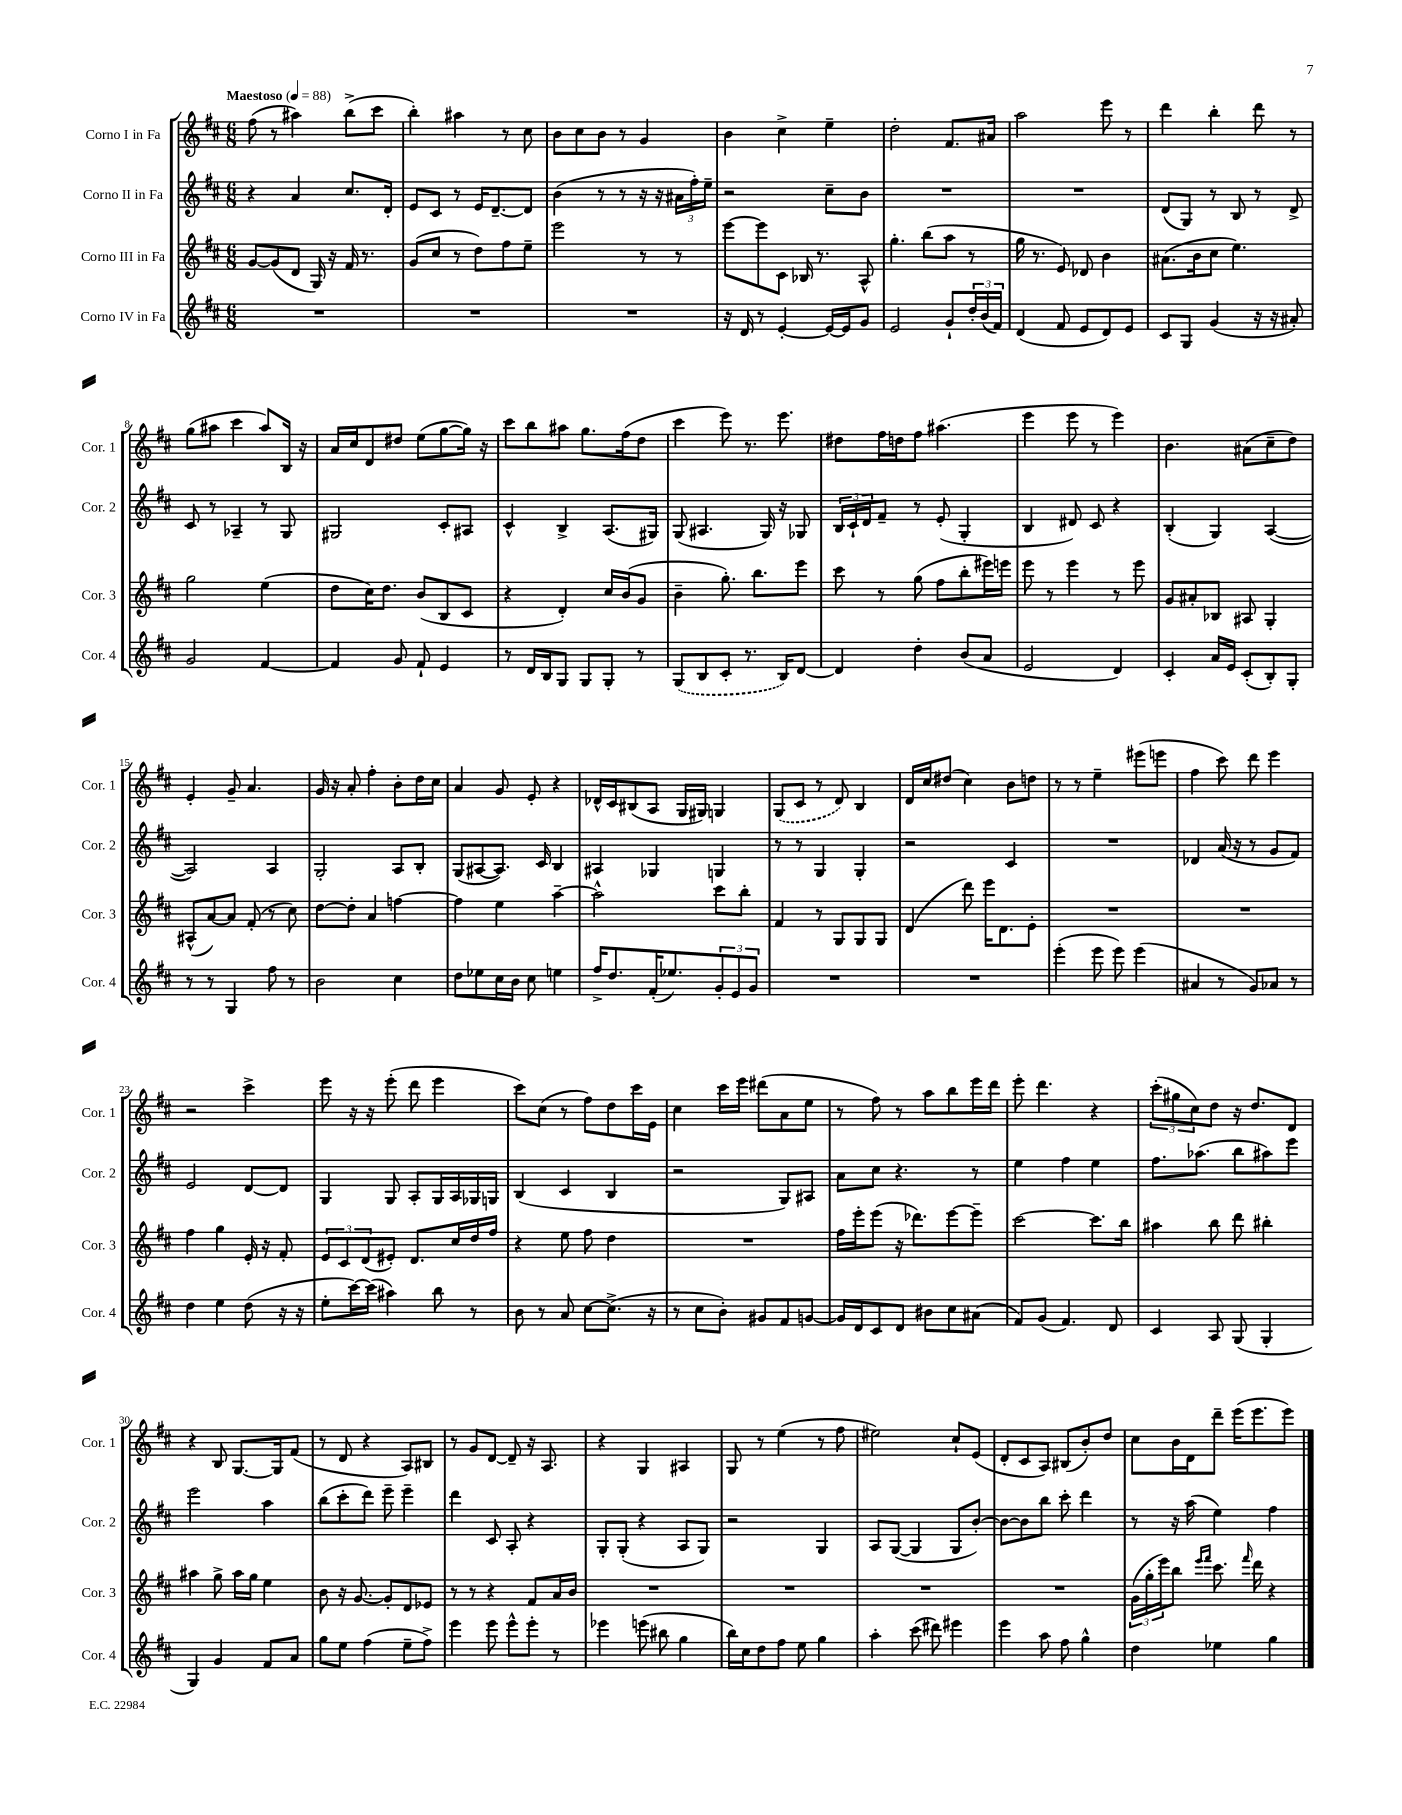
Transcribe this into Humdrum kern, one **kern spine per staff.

**kern	**kern	**kern	**kern
*staff4	*staff3	*staff2	*staff1
*clefG2	*clefG2	*clefG2	*clefG2
*k[f#c#]	*k[f#c#]	*k[f#c#]	*k[f#c#]
*M6/8	*M6/8	*M6/8	*M6/8
*MM88	*MM88	*MM88	*MM88
2.r	[8g	4r	(8ff#
.	(8g]	.	8r
.	8d	4a	4aa#)
.	16G)	.	.
.	16r	.	.
.	16f#	8.cc#	(8bb^
.	8.r	.	.
.	.	.	8ccc#
.	.	16d'	.
=	=	=	=
2.r	(8g	8e	4bb')
.	8cc#	8c#	.
.	8r	8r	4aa#
.	8dd)	16e	.
.	.	[8.d~	.
.	8ff#	.	8r
.	8ee~	8d]	8cc#
=	=	=	=
2.r	2eee	(4b	8b
.	.	.	8cc#
.	.	8r	8b
.	.	8r	8r
.	8r	16r	4g
.	.	16r	.
.	8r	24a#	.
.	.	24ff#')	.
.	.	24ee~	.
=	=	=	=
16r	[8eee	2r	4b
16d	.	.	.
8r	8eee]	.	.
[4e'	8c#	.	4cc#^
.	16B-	.	.
.	8.r	.	.
16e_	.	8cc#~	4ee~
16e]	.	.	.
8g	8A^^	8b	.
=	=	=	=
2e	4.gg'	2.r	2dd'
.	(8bb	.	.
8g`	8aa	.	8.f#
24dd'	8r	.	.
(24b	.	.	.
.	.	.	16a#
24f#)	.	.	.
=	=	=	=
(4d	16gg	2.r	2aa
.	8.r	.	.
8f#	8e)	.	.
8e	8d-	.	.
8d)	4b	.	8eee
8e	.	.	8r
=	=	=	=
8c#	(8.a#	(8d	4ddd
8G	.	8G)	.
.	16b	.	.
(4g	8cc#	8r	4bb'
.	4.ee)	8B	.
16r	.	8r	8ddd
16r	.	.	.
8a#')	.	8d^	8r
=	=	=	=
2g	2gg	8c#	(8gg
.	.	8r	8aa#
.	.	4A-~	4ccc#
[4f#	(4ee	8r	8aa#)
.	.	8G	16B
.	.	.	16r
=	=	=	=
4f#]	8dd	2G#	16a
.	.	.	16cc#
.	16cc#)	.	8d
.	8.dd	.	.
8g	.	.	8dd#
8f#`	(8b	.	(8ee
4e	8B	8c#'	[8gg
.	8c#	8A#	16gg])
.	.	.	16r
=	=	=	=
8r	4r	4c#^^	8ccc#
16d	.	.	8bb
16B	.	.	.
8G	4d')	4B^	8aa#
8G	.	.	8.gg
8G'	16cc#	(8.A	.
.	(16b	.	(16ff#
8r	8g	.	8dd
.	.	16G#)	.
=	=	=	=
(8G	4b~	(8G	4ccc#
8B	.	4.A#	.
8c#'	8.gg')	.	8eee)
8.r	.	.	8.r
.	8.bb	.	.
.	.	16G)	.
16B)	.	16r	8.eee
[8d	8eee	8G-	.
=	=	=	=
4d]	8ccc#	24B	8dd#
.	.	24c#`	.
.	.	24d	.
.	8r	8f#~	16ff#
.	.	.	16dd
4dd'	(8gg	8r	8ff#
.	8ff#	(8e'	(4.aa#
(8b	8bb'	4G'	.
8a	16eee#)	.	.
.	16eee	.	.
=	=	=	=
2e	8eee	4B	4eee
.	8r	.	.
.	4eee	8d#)	8eee
.	.	8c#	8r
4d)	8r	4r	4eee)
.	8eee	.	.
=	=	=	=
4c#'	8g	(4B'	4.b
.	8a#'	.	.
16a	8B-	4G)	.
16e	.	.	.
(8c#'	8A#	.	(8a#
8B')	4G'	([4A	8cc#~
8G'	.	.	8dd)
=	=	=	=
8r	(8A#^^	2A])	4e'
8r	[8a)	.	.
4G	8a]	.	8g~
.	(8f#'	.	4.a
8ff#	8r	4A	.
8r	8cc#)	.	.
=	=	=	=
2b	[8dd	2G'	16g
.	.	.	16r
.	8dd']	.	8a'
.	4a	.	4ff#'
4cc#	[4ff	8A	8b'
.	.	8B'	16dd
.	.	.	16cc#
=	=	=	=
8dd	4ff]	(8G	4a
8ee-	.	[8A#	.
16cc#	4ee	8.A#])	8g
16b	.	.	.
8cc#	.	.	8e'
.	.	16c#	.
4ee	[4aa~	4B	4r
=	=	=	=
16ff#^	2aa^^]	4A#	16d-^^
8.dd	.	.	16c#
.	.	.	(8B#
(16f#'	.	4G-	8A
8.ee-)	.	.	.
.	.	.	16G
.	.	.	16G#)
12g'	8ccc#	4G	4G
12e	.	.	.
.	8bb'	.	.
12g	.	.	.
=	=	=	=
2.r	4f#	8r	(8G
.	.	8r	8c#
.	8r	4G	8r
.	8G	.	8d)
.	8G	4G'	4B
.	8G	.	.
=	=	=	=
2.r	(4d	2r	16d
.	.	.	16cc#
.	.	.	(8dd#
.	8ddd)	.	4cc#)
.	16eee	.	.
.	8.d	.	.
.	.	4c#	8b
.	8e'	.	8dd
=	=	=	=
(4eee'	2.r	2.r	8r
.	.	.	8r
8eee	.	.	4ee~
8eee)	.	.	.
(4eee	.	.	(8eee#
.	.	.	8eee
=	=	=	=
4a#	2.r	4d-	4ff#
8r	.	(16a	8ccc#)
.	.	16r	.
8g)	.	8r	8ddd
8a-	.	8g	4eee
8r	.	8f#)	.
=	=	=	=
4dd	4ff#	2e	2r
4ee	4gg	.	.
(8dd	16e'	[8d	4ccc#^
.	16r	.	.
16r	8f#'	8d]	.
16r	.	.	.
=	=	=	=
8ee'	12e	4G	8eee
.	12c#	.	.
[16ccc#)	.	.	16r
.	(12d	.	.
(16ccc#]	.	.	16r
4aa#)	8e#')	8G	(8eee'
.	8.d	8A'	8ddd
8bb	.	16G	4eee
.	16cc#	16A	.
8r	16dd	16G-	.
.	16ff#	16G	.
=	=	=	=
8b	4r	(4B	8ccc#)
8r	.	.	(8cc#
8a	8ee	4c#	8r
[8cc#	8ff#	.	8ff#)
(8.cc#^]	4dd	4B	8dd
.	.	.	16ccc#
16r	.	.	16e
=	=	=	=
8r	2.r	2r	4cc#
8cc#	.	.	.
8b')	.	.	16ccc#
.	.	.	16eee
8g#	.	.	(8ddd#
8f#	.	8G)	8a
[8g	.	8A#	8ee
=	=	=	=
16g]	16ff#	8a	8r
16d	16eee'	.	.
8c#	(8eee	8cc#	8ff#)
8d	16r	4.r	8r
.	8.ddd-)	.	.
8b#	.	.	8aa
8cc#	[8eee	.	8bb
(8a#	8eee~]	8r	16eee
.	.	.	16ddd
=	=	=	=
8f#)	[2ccc#	4ee	8eee'
(8g	.	.	4.ddd
4.f#)	.	4ff#	.
.	8.ccc#]	4ee	4r
8d	.	.	.
.	16bb	.	.
=	=	=	=
4c#	4aa#	8.ff#	(12ccc#'
.	.	.	12gg#
.	.	.	12cc#)
.	.	(8.aa-	.
8A	8bb	.	8dd
(8G	8ddd	8bb	16r
.	.	.	8.dd
4G'	4bb#'	8aa#)	.
.	.	8eee	8d
=	=	=	=
4G)	4aa#	2eee	4r
4g	8gg^	.	8B
.	16aa#	.	[8.G
.	16gg	.	.
8f#	4ee	4aa	.
.	.	.	16G]
8a	.	.	(8f#
=	=	=	=
8gg	8b	(8bb	8r
8ee	16r	8ccc#'	8d
.	[8.g	.	.
(4ff#	.	8ddd)	4r
.	8g']	8eee~	.
8ee~	8d	4eee~	8A)
8ff#^)	8e-	.	8B#
=	=	=	=
4eee	8r	4ddd	8r
.	8r	.	8g
8eee	4r	8c#	[8d
8eee^^	.	8A'	8d~]
8eee'	8f#	4r	16r
.	.	.	8.A
8r	16a	.	.
.	16b	.	.
=	=	=	=
4eee-	2.r	8G'	4r
.	.	(8G'	.
(8eee	.	4r	4G
8bb#	.	.	.
4gg	.	8A	4A#
.	.	8G)	.
=	=	=	=
16bb)	2.r	2r	8G
16cc#	.	.	.
8dd	.	.	8r
8ff#	.	.	(4ee
8ee	.	.	.
4gg	.	4G	8r
.	.	.	8ff#
=	=	=	=
4aa'	2.r	8A	2ee#)
.	.	([8G	.
(8ccc#	.	4G]	.
8ddd#)	.	.	.
4eee#	.	8G	8cc#`
.	.	[8b')	(8e
=	=	=	=
4eee	2.r	8b_	8d'
.	.	8b]	8c#
8aa	.	8bb	8A)
8ff#	.	8ccc#'	(8B#
4gg^^	.	4ddd	8b')
.	.	.	8dd
=	=	=	=
4dd	(24g	8r	8cc#
.	24gg'	.	.
.	24eee)	.	.
.	8bb	16r	16b
.	.	(16aa	16d
.	16qqeee	.	.
.	16qqfff#	.	.
4ee-	8.ccc#	4ee)	8ddd~
.	.	.	(16eee
.	16qqfff#	.	.
.	16ddd	.	8.eee
4gg	4r	4ff#	.
.	.	.	8eee)
==	==	==	==
*-	*-	*-	*-
